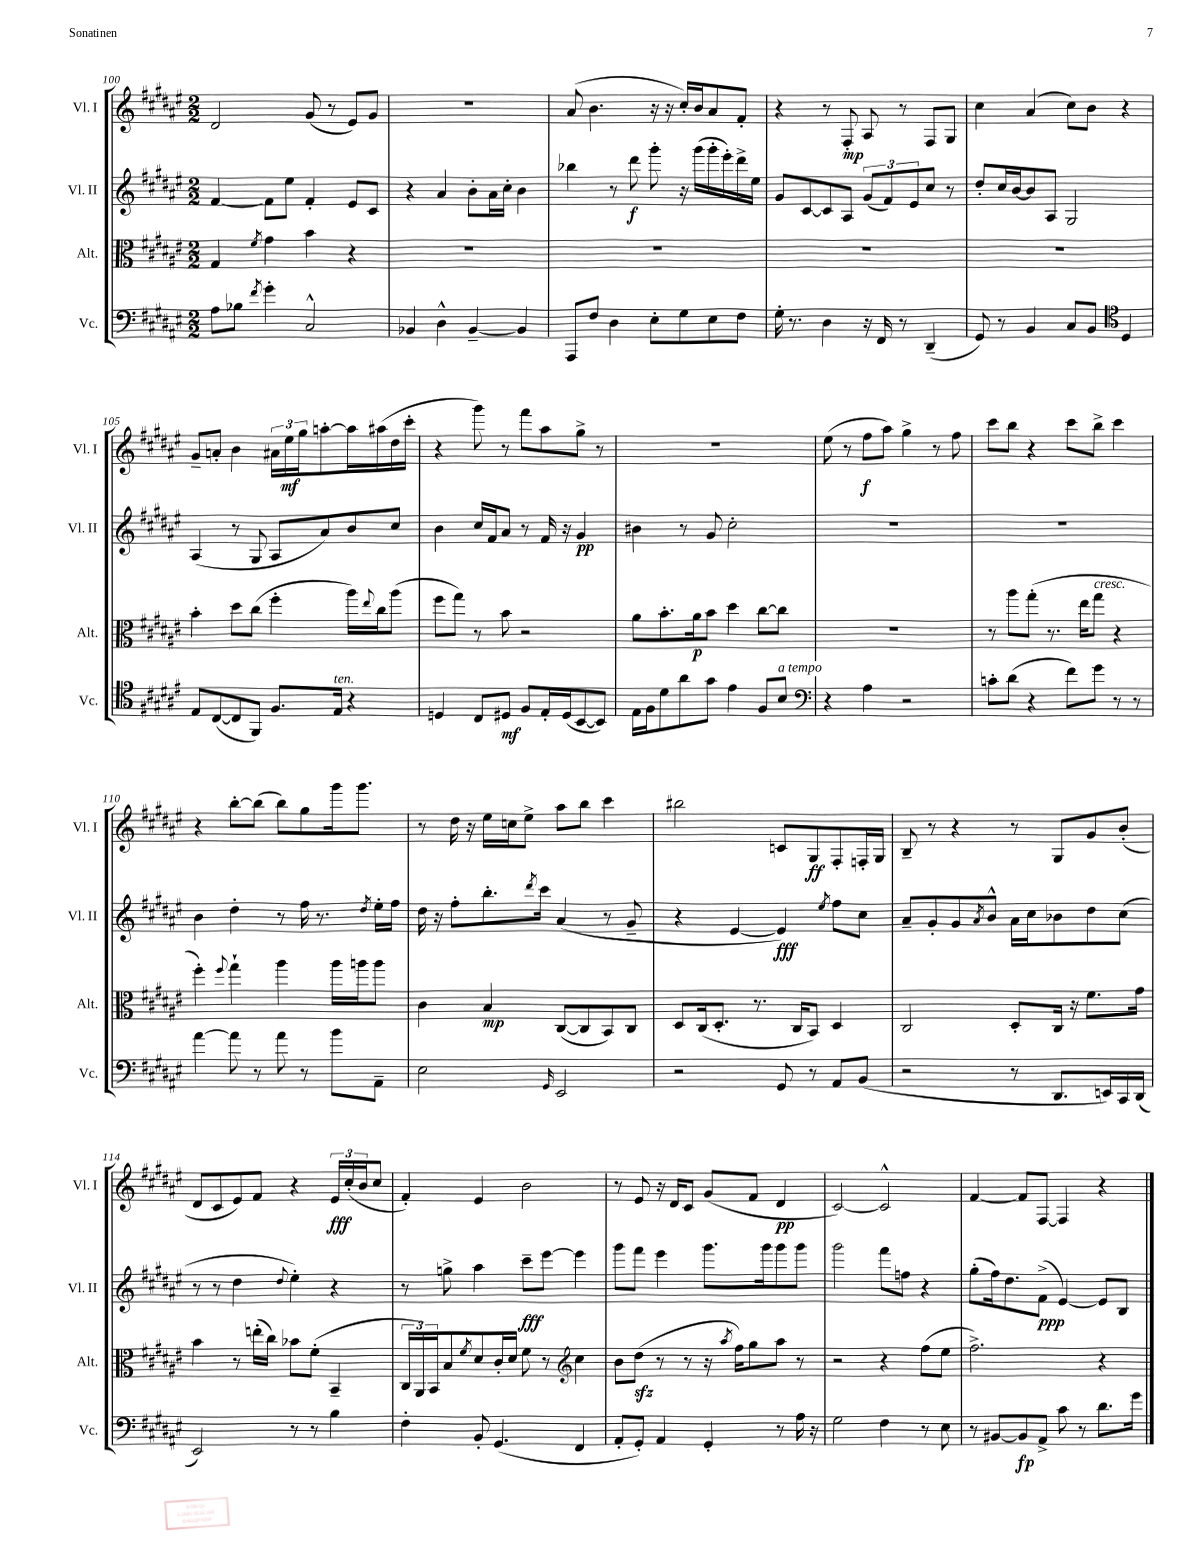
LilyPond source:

<<
\new StaffGroup <<
\new Staff = "s0" \with { instrumentName = "Vl. I" shortInstrumentName = "Vl. I" } {
    \clef treble \key fis \major \numericTimeSignature \time 2/2
    dis'2 gis'8( r8 eis'8) gis'8 |
    R1 |
    ais'8( b'4. r16 r16 cis''16-.) b'16 ais'8 fis'8-. |
    r4 r8 fis8-.\mp ais8 r8 fis8 gis8 |
    cis''4 ais'4( cis''8) b'8 r4 |
    gis'8-- a'8-. b'4 \tuplet 3/2 { ais'16 eis''16\mf gis''16 } a''8~-. a''16 ais''16( dis''16 cis'''16-. |
    r4 gis'''8) r8 fis'''8 ais''8 gis''8-> r8 |
    R1 |
    eis''8( r8 fis''8\f ais''8) gis''4-> r8 fis''8 |
    cis'''8 b''8 r4 cis'''8 b''8-> cis'''4 |
    r4 b''8~-. b''8( b''8) gis''8 gis'''16 gis'''8. |
    r8 dis''16 r16 eis''16 c''16 eis''8-> ais''8 b''8 cis'''4 |
    bis''2 c'8 gis8\ff fis8-. f16-. gis16 |
    b8-- r8 r4 r8 gis8 gis'8 b'8-.( |
    dis'8 cis'8 eis'8) fis'8 r4 \tuplet 3/2 { eis'16\fff cis''16-.( b'16 } cis''8 |
    fis'4-.) eis'4 b'2 |
    r8 eis'8 r16 dis'16 cis'8 gis'8( fis'8 dis'4\pp |
    cis'2~) cis'2-^ |
    fis'4~ fis'8 fis8~ fis4 r4 \bar "|." |
}
\new Staff = "s1" \with { instrumentName = "Vl. II" shortInstrumentName = "Vl. II" } {
    \clef treble \key fis \major \numericTimeSignature \time 2/2
    fis'4~ fis'8 eis''8 fis'4-. eis'8 cis'8 |
    r4 ais'4 b'8-. ais'16 cis''16-. b'4 |
    bes''4 r8 dis'''8\f gis'''8-. r16 gis'''16( gis'''16-. eis'''16-.) dis'''16-> eis''16 |
    gis'8 cis'8~ cis'8 ais8 \tuplet 3/2 { gis'8( fis'8) eis'8 } cis''8 r8 |
    dis''8-. cis''16 b'16~ b'8 ais8 gis2 |
    ais4( r8 gis8 ais8 ais'8) b'8 cis''8 |
    b'4 cis''16 fis'16 ais'8 r8 fis'16 r16 gis'4\pp |
    bis'4 r8 gis'8 cis''2-. |
    R1 |
    R1 |
    b'4 dis''4-. r8 fis''16 r8. \acciaccatura { dis''8 } eis''16-. fis''16 |
    dis''16 r16 fis''8-. b''8.-. \acciaccatura { dis'''8 } cis'''16 ais'4( r8 gis'8-- |
    r4 eis'4~ eis'4\fff) \acciaccatura { eis''8 } fis''8 cis''8 |
    ais'8-- gis'8-. gis'8 \acciaccatura { ais'8 } b'8-^ ais'16 cis''16 bes'8 dis''8 cis''8( |
    r8 r8 dis''4 \appoggiatura { dis''8 } eis''4-.) r4 |
    r8 g''8-> ais''4 cis'''8--\fff eis'''8~ eis'''4 |
    gis'''8 fis'''8 eis'''4 gis'''8. gis'''16 gis'''8 gis'''8 |
    gis'''2 fis'''8 f''8 r4 |
    gis''8-.( fis''16) dis''8. fis'8->\ppp( eis'4~) eis'8 b8 \bar "|." |
}
\new Staff = "s2" \with { instrumentName = "Alt." shortInstrumentName = "Alt." } {
    \clef alto \key fis \major \numericTimeSignature \time 2/2
    gis4 \acciaccatura { fis'8 } gis'4 b'4 r4 |
    R1 |
    R1 |
    R1 |
    R1 |
    b'4-. dis''8 cis''8( fis''4-. ais''16) \appoggiatura { eis''8 } cis''16 ais''8( |
    fis''8 gis''8) r8 b'8 r2 |
    ais'8 b'8.-. ais'16\p b'8 dis''4 cis''8~ cis''8 |
    R1 |
    r8 ais''8 gis''8-.( r8. eis''16 gis''8^\markup { \italic "cresc." } r4 |
    fis''4-.) \appoggiatura { fis''8 } gis''4-! ais''4 ais''16 a''16 a''8 |
    cis'4 b4\mp cis8~( cis8 b,8) cis8 |
    dis8 cis16( dis8.-. r8. cis16 b,8) dis4 |
    cis2 dis8-. cis16 r16 fis'8. gis'16 |
    b'4 r8 e''16-.( cis''16) bes'8 fis'8-.( b,4-- |
    \tuplet 3/2 { cis16 ais,16) b,16 } b8 \acciaccatura { fis'8 } dis'8 cis'16-. dis'16 fis'8 r8 \clef treble cis''4 |
    b'8 dis''8\sfz( r8 r8 r16 \acciaccatura { ais''8 } fis''16) gis''8 ais''8 r8 |
    r2 r4 fis''8( eis''8 |
    fis''2.->) r4 \bar "|." |
}
\new Staff = "s3" \with { instrumentName = "Vc." shortInstrumentName = "Vc." } {
    \clef bass \key fis \major \numericTimeSignature \time 2/2
    ais8 bes8 \acciaccatura { fis'8 } gis'4-. cis2-^ |
    bes,4 dis4-^ bes,4~-- bes,4 |
    ais,,8 fis8 dis4 eis8-. gis8 eis8 fis8 |
    gis16-. r8. dis4 r16 fis,16 r8 dis,4--( |
    gis,8) r8 b,4 cis8 b,8 \clef tenor dis4 |
    eis8 cis8~( cis8 fis,8) fis8. eis16^\markup { \italic "ten." } r4 |
    d4 cis8 dis8\mf fis8 eis16-. dis16( b,8~ b,8) |
    eis16 fis16 dis'8 ais'8 gis'8 eis'4 fis8 b8^\markup { \italic "a tempo" } |
    \clef bass r4 ais4 r2 |
    c'8-. dis'8( r4 fis'8) gis'8 r8 r8 |
    ais'4~ ais'8 r8 ais'8 r8 b'8 ais,8-- |
    eis2 \grace { gis,16 } eis,2 |
    r2 gis,8 r8 ais,8 b,8( |
    r2 r8 dis,8. e,16) cis,16 dis,16( |
    eis,2) r8 r8 b4 |
    fis4-. b,8-. gis,4.( fis,4 |
    ais,8-. gis,8-.) ais,4 gis,4-. r8 ais16 r16 |
    gis2 fis4 r8 eis8 |
    r8 bis,8~ bis,8\fp ais,8-> cis'8 r8 dis'8. gis'16 \bar "|." |
}
>>
>>
\layout { \context { \Score currentBarNumber = #100 } }
